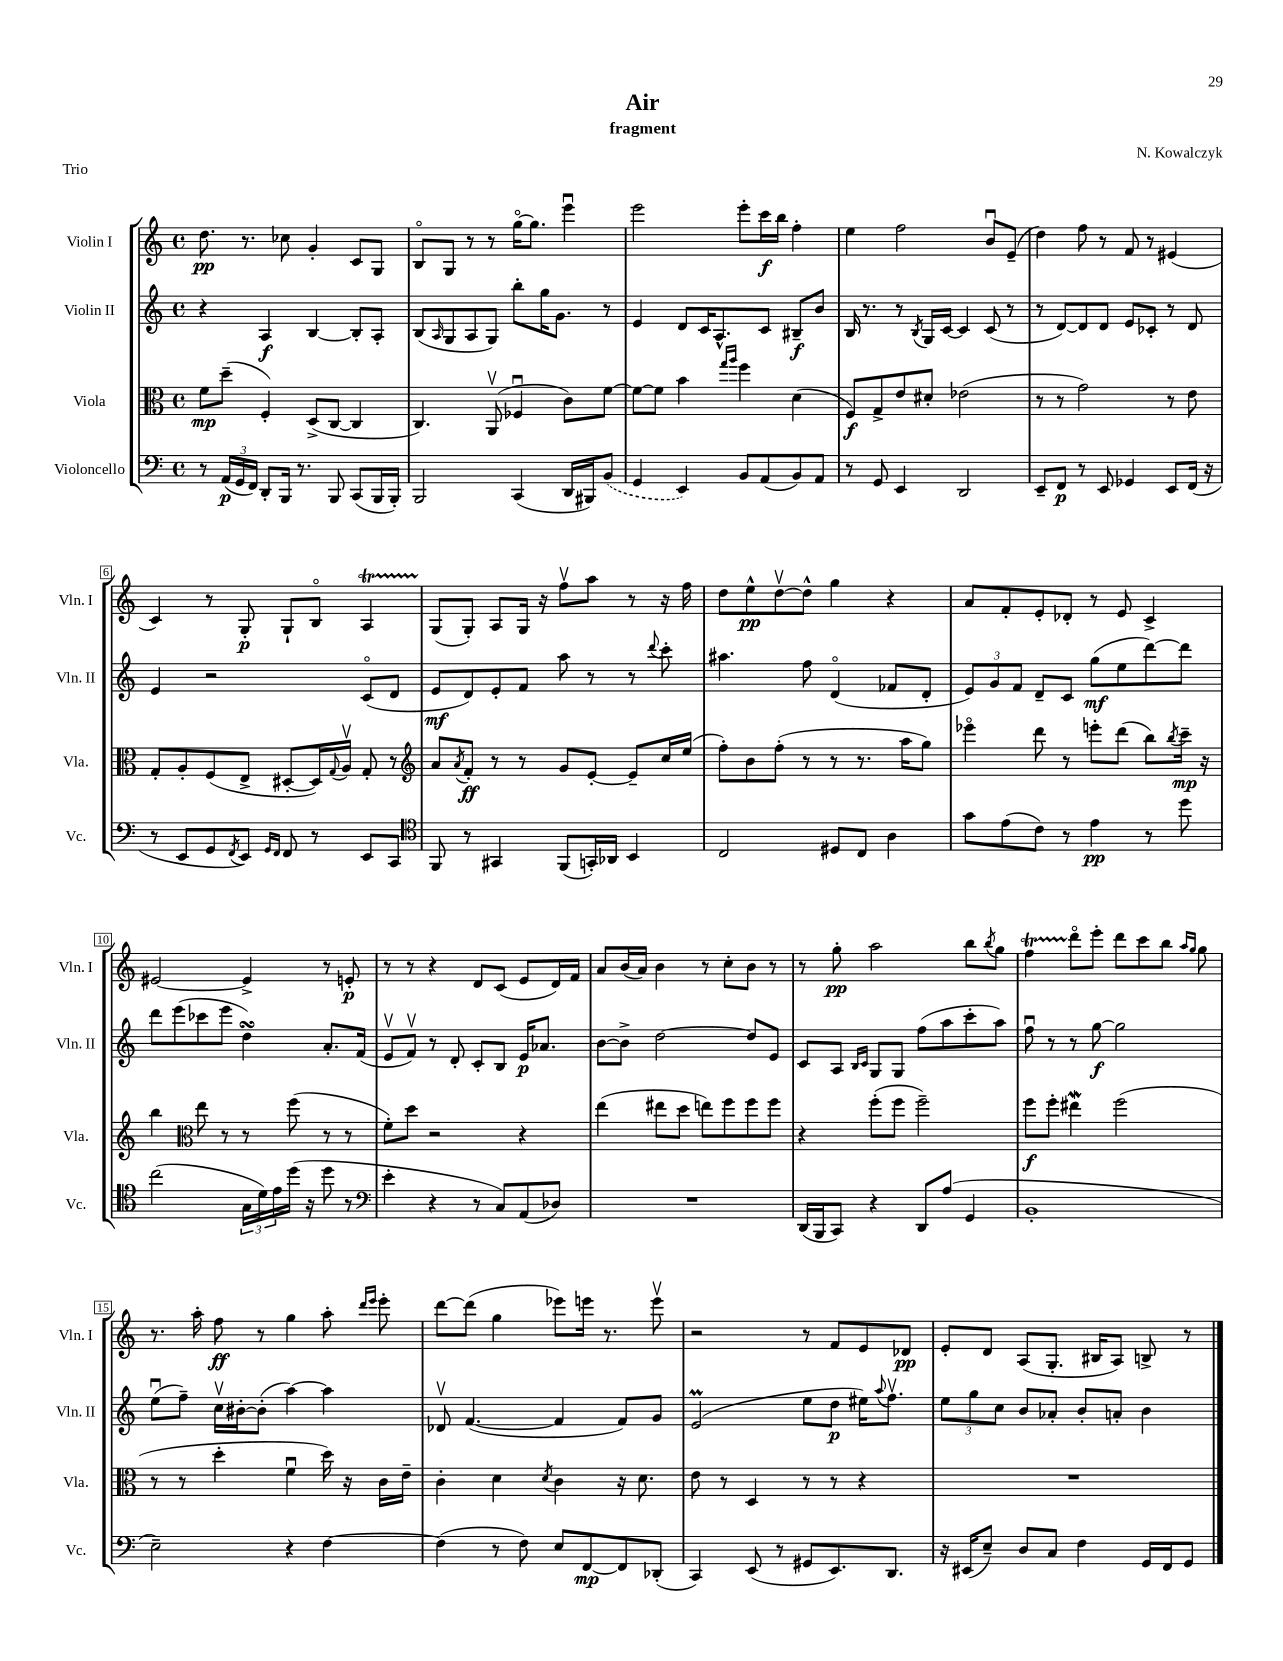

**kern	**dynam	**kern	**dynam	**kern	**dynam	**kern	**dynam
*part4	*part4	*part3	*part3	*part2	*part2	*part1	*part1
*staff4	*staff4	*staff3	*staff3	*staff2	*staff2	*staff1	*staff1
*I"Violoncello	*	*I"Viola	*	*I"Violin II	*	*I"Violin I	*
*I'Vc.	*	*I'Vla.	*	*I'Vln. II	*	*I'Vln. I	*
*clefF4	*	*clefC3	*	*clefG2	*	*clefG2	*
*k[]	*	*k[]	*	*k[]	*	*k[]	*
*M4/4	*	*M4/4	*	*M4/4	*	*M4/4	*
*met(c)	*	*met(c)	*	*met(c)	*	*met(c)	*
=1	=1	=1	=1	=1	=1	=1	=1
8r	.	8f\L	mp	4r	.	8.dd\	pp
(24AA/LL	p	(8dd~\J	.	.	.	.	.
24GG/	.	.	.	.	.	.	.
.	.	.	.	.	.	8.r	.
24FF/JJ)	.	.	.	.	.	.	.
8DD'/L	.	4F'/)	.	4A/	f	.	.
16BBB/Jk	.	.	.	.	.	8cc-X\	.
8.r	.	.	.	.	.	.	.
.	.	(8D^/L	.	[4B/	.	4g'/	.
8BBB/	.	[8C/J	.	.	.	.	.
(8CC/L	.	4C/]	.	8B'/L]	.	8c/L	.
16BBB/L	.	.	.	8A'/J	.	8G/J	.
16BBB'/JJ)	.	.	.	.	.	.	.
=2	=2	=2	=2	=2	=2	=2	=2
2BBB/	.	4.C/)	.	(8B/L	.	8B/L	.
.	.	.	.	16qqA/	.	.	.
.	.	.	.	8G/	.	8G/J	.
.	.	.	.	8A/	.	8r	.
.	.	(8AAv/	.	8G/J)	.	8r	.
(4CC/	.	4F-Xu/	.	8bb'\L	.	[16gg\KL	.
.	.	.	.	.	.	8.gg\J]	.
.	.	.	.	16gg\K	.	.	.
.	.	.	.	8.g\J	.	.	.
16DD/LL	.	8c\L)	.	.	.	4eeeu\	.
16BBB#X/J)	.	.	.	.	.	.	.
(8BB/J	.	[8f\J	.	8r	.	.	.
=3	=3	=3	=3	=3	=3	=3	=3
4GG/	.	8f\L_	.	4e/	.	2eee\	.
.	.	8f\J]	.	.	.	.	.
4EE/)	.	4b\	.	8d/L	.	.	.
.	.	.	.	16c/K	.	.	.
.	.	.	.	8.A^^/	.	.	.
.	.	16qqgg/LL	.	.	.	.	.
.	.	16qqaa/JJ	.	.	.	.	.
8BB/L	.	4ff\	.	.	.	8eee'\L	.
(8AA/	.	.	.	8c/J	.	16ccc\L	f
.	.	.	.	.	.	16bb\JJ	.
8BB/)	.	(4d\	.	8B#X~/L	f	4ff'\	.
8AA/J	.	.	.	8b/J	.	.	.
=4	=4	=4	=4	=4	=4	=4	=4
8r	.	8F/L)	f	16B/	.	4ee\	.
.	.	.	.	8.r	.	.	.
8GG/	.	8G^/	.	.	.	.	.
4EE/	.	8e/	.	8r	.	2ff\	.
.	.	.	.	8qB/	.	.	.
.	.	8d#X'/J	.	16G/LL	.	.	.
.	.	.	.	[16c/JJ	.	.	.
2DD/	.	(2e-X\	.	4c/]	.	.	.
.	.	.	.	(8c/	.	8bu/L	.
.	.	.	.	8r	.	(8e~/J	.
=5	=5	=5	=5	=5	=5	=5	=5
8EE~/L	.	8r	.	8r	.	4dd\)	.
8FF/J	p	8r	.	[8d/L)	.	.	.
8r	.	2g\)	.	8d/]	.	8ff\	.
8EE/	.	.	.	8d/J	.	8r	.
4GG-X/	.	.	.	8e/L	.	8f/	.
.	.	.	.	8c-X'/J	.	8r	.
8EE/L	.	8r	.	8r	.	(4e#X/	.
(16FF/Jk	.	8e\	.	8d/	.	.	.
16r	.	.	.	.	.	.	.
!!LO:LB:g=z
=6	=6	=6	=6	=6	=6	=6	=6
8r	.	8G'/L	.	4e/	.	4c/)	.
8EE/L	.	8A'/	.	.	.	.	.
8GG/	.	(8F/	.	2r	.	8r	.
8qFF/	.	.	.	.	.	.	.
8EE/J)	.	8E^/J	.	.	.	8G'/	p
16qqGG/LL	.	.	.	.	.	.	.
16qqFF/JJ	.	.	.	.	.	.	.
8FF/	.	[8D#X'/L	.	.	.	8G`/L	.
8r	.	16D#/L])	.	.	.	8B/J	.
.	.	8qqG/	.	.	.	.	.
.	.	16Av/JJ	.	.	.	.	.
8EE/L	.	8G'/	.	(8c/L	.	4AT/	.
8CC/J	.	8r	.	8d/J	.	.	.
=7	=7	=7	=7	=7	=7	=7	=7
*clefC4	*	*clefG2	*	*	*	*	*
8FF/	.	8a/L	.	8e/L	mf	(8G/L	.
.	.	8qa/	.	.	.	.	.
8r	.	8f'/J	ff	8d/)	.	8G'/J)	.
4GG#X/	.	8r	.	8e'/	.	8A/L	.
.	.	8r	.	8f/J	.	16G/Jk	.
.	.	.	.	.	.	16r	.
(8FF/L	.	8g/L	.	8aa\	.	8ffv\L	.
16GGn'/L)	.	[8e'/J	.	8r	.	8aa\J	.
16AA-X/JJ	.	.	.	.	.	.	.
4BB/	.	8e~/L]	.	8r	.	8r	.
.	.	.	.	8qqddd/	.	.	.
.	.	16cc/L	.	8ccc'\	.	16r	.
.	.	(16ee/JJ	.	.	.	16ff\	.
=8	=8	=8	=8	=8	=8	=8	=8
2C/	.	8ff'\L)	.	4.aa#X\	.	8dd\L	.
.	.	8b\	.	.	.	8ee^^\	pp
.	.	(8ff'\J	.	.	.	[8ddv\	.
.	.	8r	.	8ff\	.	8dd^^\J]	.
8D#X/L	.	8r	.	(4d/	.	4gg\	.
8C/J	.	8.r	.	.	.	.	.
4A\	.	.	.	8f-X/L	.	4r	.
.	.	16aa\KL	.	.	.	.	.
.	.	8gg\J)	.	8d'/J	.	.	.
=9	=9	=9	=9	=9	=9	=9	=9
8g\L	.	4eee-X\	.	12e/L)	.	8a/L	.
.	.	.	.	12g/	.	.	.
(8e\	.	.	.	.	.	8f'/	.
.	.	.	.	12f/J	.	.	.
8c\J)	.	8ddd\	.	8d~/L	.	8e'/	.
8r	.	8r	.	8c/J	.	8d-X'/J	.
4e\	pp	8eeen'\L	.	(8gg\L	mf	8r	.
.	.	(8ddd\J	.	8ee\	.	8e/	.
8r	.	8bb\L)	.	[8ddd\)	.	4c^/	.
.	.	8qbb/	.	.	.	.	.
8dd\	.	16ccc~\Jk	mp	8ddd\J]	.	.	.
.	.	16r	.	.	.	.	.
!!LO:LB:g=z
=10	=10	=10	=10	=10	=10	=10	=10
(2cc\	.	4bb\	.	8ddd\L	.	[2e#X/	.
.	.	.	.	(8eee\	.	.	.
*	*	*clefC3	*	*	*	*	*
.	.	8ee\	.	8ccc-X\	.	.	.
.	.	8r	.	8eee\J	.	.	.
24G\LL	.	8r	.	4ddsSSS\)	.	4e#^/]	.
24d\)	.	.	.	.	.	.	.
24e\	.	.	.	.	.	.	.
(16dd\JJ	.	(8ff\	.	.	.	.	.
16r	.	.	.	.	.	.	.
8dd\	.	8r	.	8.a'/L	.	8r	.
8r	.	8r	.	.	.	8en'/	p
.	.	.	.	(16f/Jk	.	.	.
=11	=11	=11	=11	=11	=11	=11	=11
*clefF4	*	*	*	*	*	*	*
4e'\	.	8f'\L)	.	8ev/L	.	8r	.
.	.	8dd\J	.	8fv/J)	.	8r	.
4r	.	2r	.	8r	.	4r	.
.	.	.	.	8d'/	.	.	.
8r	.	.	.	8c'/L	.	8d/L	.
8C/L)	.	.	.	8B/J	.	(8c/J	.
(8AA/	.	4r	.	16e/KL	p	8e/L	.
.	.	.	.	8.a-X/J	.	.	.
8D-X/J)	.	.	.	.	.	16d/L)	.
.	.	.	.	.	.	16f/JJ	.
=12	=12	=12	=12	=12	=12	=12	=12
1r	.	(4ee\	.	[8b\L	.	8a/L	.
.	.	.	.	8b^\J]	.	(16b/L	.
.	.	.	.	.	.	16a/JJ)	.
.	.	8ee#X\L	.	[2dd\	.	4b\	.
.	.	8dd\J	.	.	.	.	.
.	.	8een\L)	.	.	.	8r	.
.	.	8ff\	.	.	.	8cc'\L	.
.	.	8ff\	.	8dd/L]	.	8b\J	.
.	.	8ff\J	.	8e/J	.	8r	.
=13	=13	=13	=13	=13	=13	=13	=13
(16DD/LL	.	4r	.	8c/L	.	8r	.
16BBB/J	.	.	.	.	.	.	.
8CC/J)	.	.	.	8A/J	.	8gg'\	pp
.	.	.	.	16qqB/LL	.	.	.
.	.	.	.	16qqc/JJ	.	.	.
4r	.	(8ff'\L	.	8G/L	.	2aa\	.
.	.	8ff\J	.	8G/J	.	.	.
8DD/L	.	2ff~\)	.	(8ff\L	.	.	.
(8A/J	.	.	.	8aa\	.	.	.
4GG/	.	.	.	8ccc'\	.	8bb\L	.
.	.	.	.	.	.	8qbb/	.
.	.	.	.	8aa\J)	.	8gg\J	.
=14	=14	=14	=14	=14	=14	=14	=14
1BB'	.	8ff\L	f	8ffu\	.	4ffT\	.
.	.	8ff'\J	.	8r	.	.	.
.	.	4ee#XW\	.	8r	.	8ddd\L	.
.	.	.	.	[8gg\	f	8eee'\J	.
.	.	(2ff\	.	2gg\]	.	8ddd\L	.
.	.	.	.	.	.	8ccc\	.
.	.	.	.	.	.	8bb\J	.
.	.	.	.	.	.	16qqaa/LL	.
.	.	.	.	.	.	16qqgg/JJ	.
.	.	.	.	.	.	8gg\	.
!!LO:LB:g=z
=15	=15	=15	=15	=15	=15	=15	=15
2E~\)	.	8r	.	(8eeu\L	.	8.r	.
.	.	8r	.	8ff~\J)	.	.	.
.	.	.	.	.	.	16aa'\	.
.	.	4dd'\	.	16ccv\LL	.	8ff\	ff
.	.	.	.	[16b#X'\J	.	.	.
.	.	.	.	(8b#'\J]	.	8r	.
4r	.	4fu\	.	[4aa\)	.	4gg\	.
[4F\	.	16dd\)	.	4aa\]	.	8aa'\	.
.	.	16r	.	.	.	.	.
.	.	.	.	.	.	16qqddd/LL	.
.	.	.	.	.	.	16qqeee/JJ	.
.	.	16c\LL	.	.	.	8eee'\	.
.	.	16e~\JJ	.	.	.	.	.
=16	=16	=16	=16	=16	=16	=16	=16
(4F\]	.	4c'\	.	8d-Xv/	.	[8ddd\L	.
.	.	.	.	([4.f/	.	(8ddd\J]	.
8r	.	4d\	.	.	.	4gg\	.
8F\)	.	.	.	.	.	.	.
.	.	8qd/	.	.	.	.	.
8E/L	.	4c\	.	4f/]	.	8eee-X\L)	.
[8FF/	mp	.	.	.	.	16eeen\Jk	.
.	.	.	.	.	.	8.r	.
8FF/]	.	16r	.	8f/L)	.	.	.
.	.	8.d\	.	.	.	.	.
(8DD-X'/J	.	.	.	8g/J	.	8eeev\	.
=17	=17	=17	=17	=17	=17	=17	=17
4CC/)	.	8e\	.	(2em/	.	2r	.
.	.	8r	.	.	.	.	.
(8EE/	.	4D/	.	.	.	.	.
8r	.	.	.	.	.	.	.
8GG#X/L	.	8r	.	8ee\L	.	8r	.
8.EE/)	.	8r	.	8dd\J	p	8f/L	.
.	.	4r	.	16ee#X\KL)	.	8e/	.
.	.	.	.	8qqaa/	.	.	.
8.DD/J	.	.	.	8.ffv\J	.	.	.
.	.	.	.	.	.	8d-X/J	pp
=18	=18	=18	=18	=18	=18	=18	=18
16r	.	1r	.	12ee\L	.	8e'/L	.
(16EE#X/KL	.	.	.	.	.	.	.
.	.	.	.	12gg\	.	.	.
8E~/J)	.	.	.	.	.	8d/J	.
.	.	.	.	12cc\J	.	.	.
8D/L	.	.	.	8b/L	.	(8A/L	.
8C/J	.	.	.	8a-X'/J	.	8.G'/J	.
4F\	.	.	.	8b'/L	.	.	.
.	.	.	.	.	.	16B#X/KL	.
.	.	.	.	8an'/J	.	8A/J)	.
16GG/LL	.	.	.	4b\	.	8Bn^/	.
16FF/J	.	.	.	.	.	.	.
8GG/J	.	.	.	.	.	8r	.
==	==	==	==	==	==	==	==
*-	*-	*-	*-	*-	*-	*-	*-
